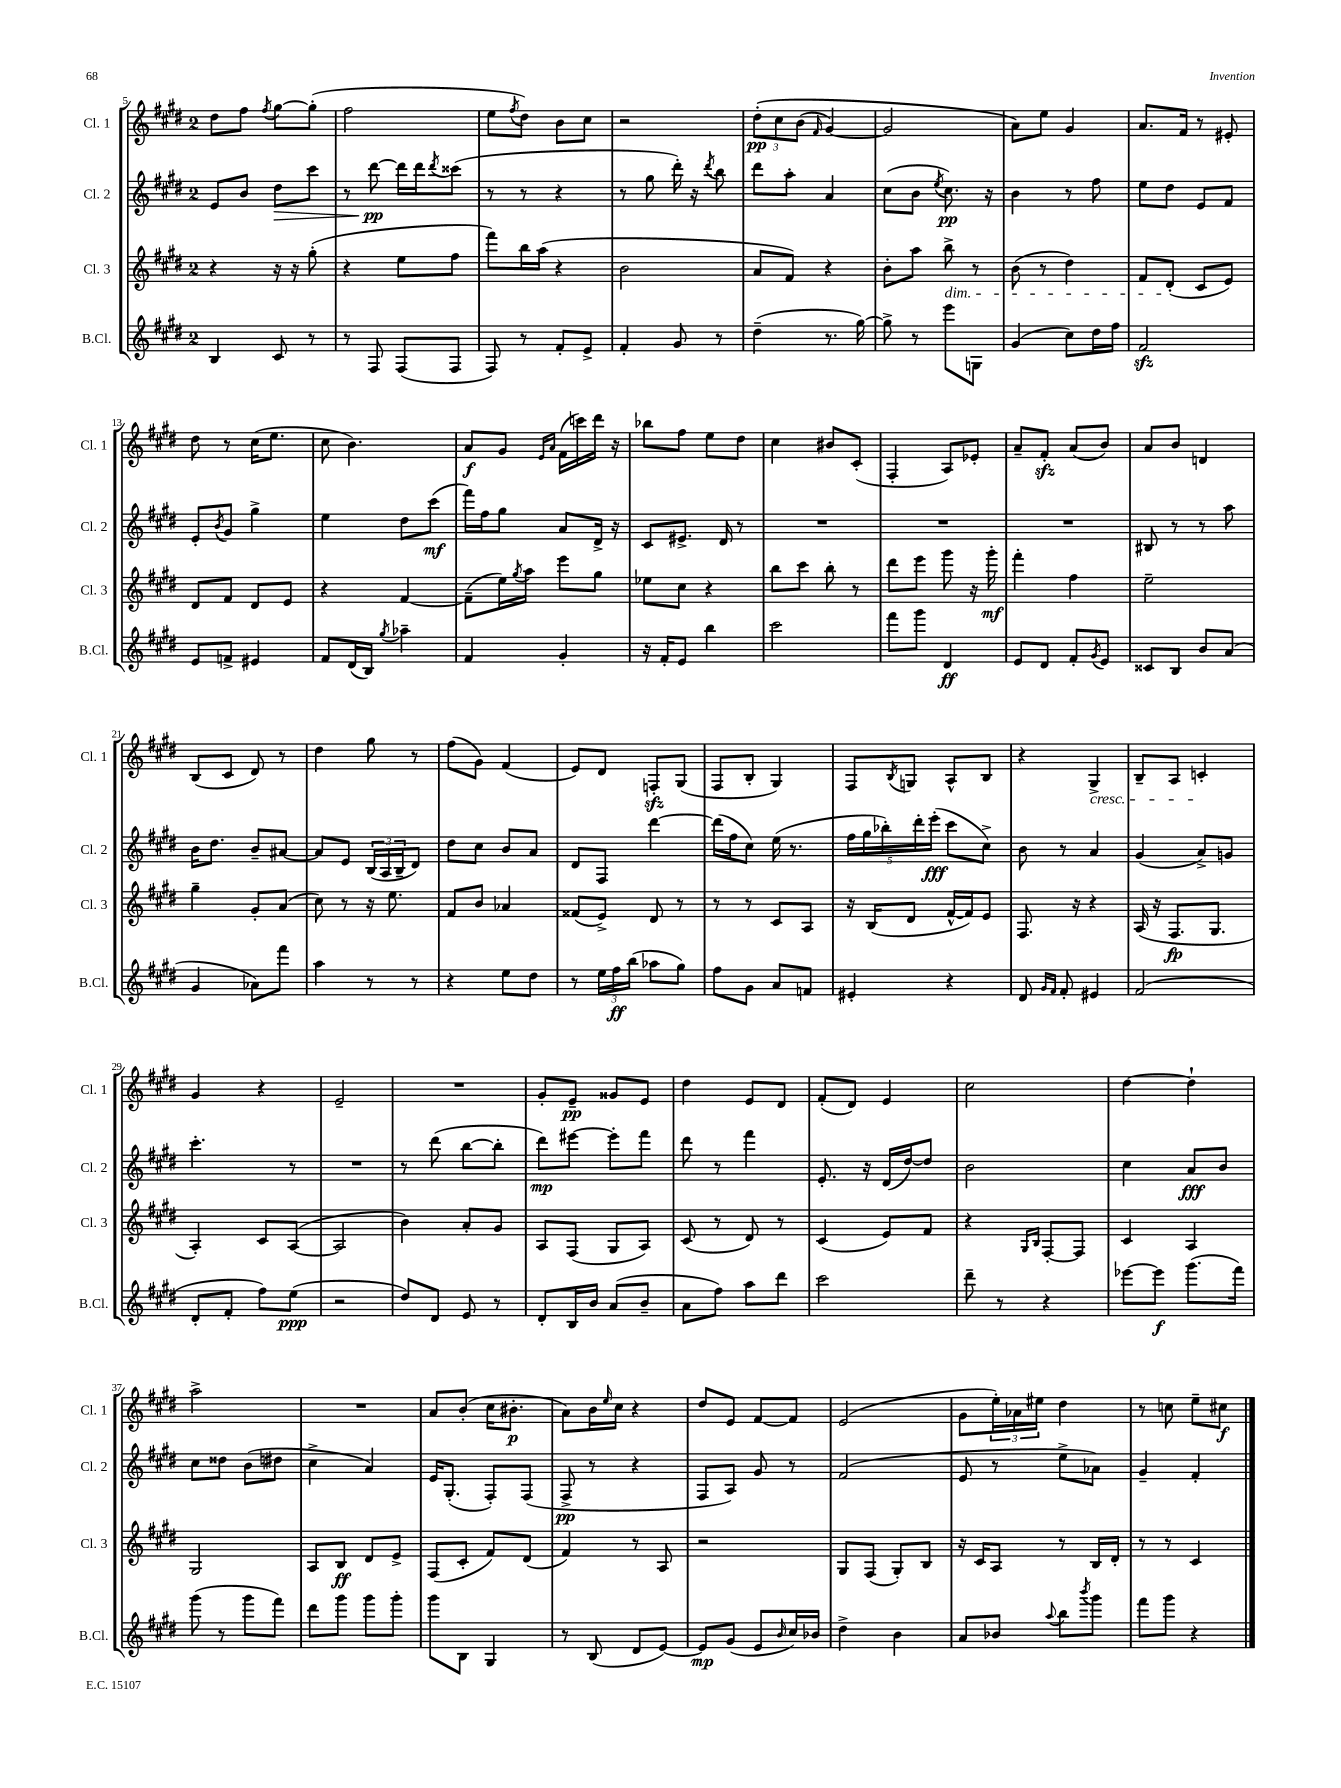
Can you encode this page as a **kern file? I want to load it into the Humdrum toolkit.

**kern	**dynam	**kern	**dynam	**kern	**dynam	**kern	**dynam
*part4	*part4	*part3	*part3	*part2	*part2	*part1	*part1
*staff4	*staff4	*staff3	*staff3	*staff2	*staff2	*staff1	*staff1
*I"B.Cl.	*	*I"Cl. 3	*	*I"Cl. 2	*	*I"Cl. 1	*
*I'B.Cl.	*	*I'Cl. 3	*	*I'Cl. 2	*	*I'Cl. 1	*
*clefG2	*	*clefG2	*	*clefG2	*	*clefG2	*
*k[f#c#g#d#]	*	*k[f#c#g#d#]	*	*k[f#c#g#d#]	*	*k[f#c#g#d#]	*
*M2/4	*	*M2/4	*	*M2/4	*	*M2/4	*
=5	=5	=5	=5	=5	=5	=5	=5
4B/	.	4r	.	8e/L	.	8dd#\L	.
.	.	.	.	8b/J	.	8ff#\J	.
.	.	.	.	.	.	8qff#/	.
!	!	!	!	!	!LO:HP:b	!	!
8c#/	.	16r	.	8dd#\L	>	[8gg#\L	.
.	.	16r	.	.	.	.	.
8r	.	(8gg#'\	.	8ccc#\J	.	(8gg#'\J]	.
=6	=6	=6	=6	=6	=6	=6	=6
8r	.	4r	.	8r	.	2ff#\	.
8F#/	.	.	.	[8ddd#\	pp	.	.
(8F#/L	.	8ee\L	.	16ddd#\LL]	]	.	.
.	.	.	.	16ddd#\J	.	.	.
.	.	.	.	8qddd#/	.	.	.
8F#/J	.	8ff#\J	.	(8ccc##X\J	.	.	.
=7	=7	=7	=7	=7	=7	=7	=7
8F#/)	.	8fff#\L)	.	8r	.	8ee\L	.
.	.	.	.	.	.	8qff#/	.
8r	.	16bb\L	.	8r	.	8dd#\J)	.
.	.	(16aa\JJ	.	.	.	.	.
8f#'/L	.	4r	.	4r	.	8b\L	.
8e^/J	.	.	.	.	.	8cc#\J	.
=8	=8	=8	=8	=8	=8	=8	=8
4f#'/	.	2b\	.	8r	.	2r	.
.	.	.	.	8gg#\	.	.	.
8g#/	.	.	.	16ddd#'\)	.	.	.
.	.	.	.	16r	.	.	.
.	.	.	.	8qddd#/	.	.	.
8r	.	.	.	8bb\	.	.	.
=9	=9	=9	=9	=9	=9	=9	=9
(4dd#~\	.	8a/L	.	8ddd#\L	.	(12dd#'\L	pp
.	.	.	.	.	.	12cc#\	.
.	.	8f#/J)	.	8aa'\J	.	.	.
.	.	.	.	.	.	(12b\J	.
.	.	.	.	.	.	16qqf#/	.
8.r	.	4r	.	4a/	.	[4g#/)	.
[16gg#\)	.	.	.	.	.	.	.
=10	=10	=10	=10	=10	=10	=10	=10
8gg#^\]	.	8b'\L	.	(8cc#\L	.	2g#/]	.
8r	.	8aa\J	.	8b\J	.	.	.
.	.	.	.	8qee/	.	.	.
!	!	!LO:TX:b:i:t=dim.	!	!	!	!	!
8eee\L	.	8bb^\	.	8.cc#\)	pp	.	.
8Gn\J	.	8r	.	.	.	.	.
.	.	.	.	16r	.	.	.
=11	=11	=11	=11	=11	=11	=11	=11
(4g#/	.	(8b\	.	4b\	.	8a\L)	.
.	.	8r	.	.	.	8ee\J	.
8cc#\L)	.	4dd#\)	.	8r	.	4g#/	.
16dd#\L	.	.	.	8ff#\	.	.	.
16ff#\JJ	.	.	.	.	.	.	.
=12	=12	=12	=12	=12	=12	=12	=12
2f#zz/	.	8f#/L	.	8ee\L	.	8.a/L	.
.	.	(8d#'/J	.	8dd#\J	.	.	.
.	.	.	.	.	.	16f#/Jk	.
.	.	8c#/L	.	8e/L	.	8r	.
.	.	8e/J)	.	8f#/J	.	8e#X'/	.
!!LO:LB:g=z
=13	=13	=13	=13	=13	=13	=13	=13
8e/L	.	8d#/L	.	8e'/L	.	8dd#\	.
.	.	.	.	8qb/	.	.	.
8fn^/J	.	8f#/J	.	8g#/J	.	8r	.
4e#X/	.	8d#/L	.	4gg#^\	.	(16cc#\KL	.
.	.	.	.	.	.	8.ee\J	.
.	.	8e/J	.	.	.	.	.
=14	=14	=14	=14	=14	=14	=14	=14
8f#/L	.	4r	.	4ee\	.	8cc#\	.
(16d#/L	.	.	.	.	.	4.b\)	.
16B/JJ)	.	.	.	.	.	.	.
8qgg#/	.	.	.	.	.	.	.
4aa-X~\	.	[4f#/	.	8dd#\L	.	.	.
.	.	.	.	(8ccc#\J	mf	.	.
=15	=15	=15	=15	=15	=15	=15	=15
4f#/	.	(8f#~\L]	.	16fff#\LL)	.	8a/L	f
.	.	.	.	16ff#\J	.	.	.
.	.	16ee\L)	.	8gg#\J	.	8g#/J	.
.	.	8qgg#/	.	.	.	.	.
.	.	16aa\JJ	.	.	.	.	.
.	.	.	.	.	.	16qqe/LL	.
.	.	.	.	.	.	16qqa/JJ	.
4g#'/	.	8eee\L	.	8a/L	.	(16f#\LL	.
.	.	.	.	.	.	16cccn\)	.
.	.	8gg#\J	.	16d#^/Jk	.	16ddd#\JJ	.
.	.	.	.	16r	.	16r	.
=16	=16	=16	=16	=16	=16	=16	=16
16r	.	8ee-X\L	.	8c#/L	.	8bb-X\L	.
16f#'/KL	.	.	.	.	.	.	.
8e/J	.	8cc#\J	.	8.e#X^/J	.	8ff#\J	.
4bb\	.	4r	.	.	.	8ee\L	.
.	.	.	.	16d#/	.	.	.
.	.	.	.	8r	.	8dd#\J	.
=17	=17	=17	=17	=17	=17	=17	=17
2ccc#\	.	8bb\L	.	2r	.	4cc#\	.
.	.	8ccc#\J	.	.	.	.	.
.	.	8bb'\	.	.	.	8b#X/L	.
.	.	8r	.	.	.	(8c#'/J	.
=18	=18	=18	=18	=18	=18	=18	=18
8fff#\L	.	8ddd#\L	.	2r	.	4F#'/	.
8ggg#\J	.	8eee\J	.	.	.	.	.
4d#/	ff	8ggg#\	.	.	.	8A/L)	.
.	.	16r	.	.	.	8e-X'/J	.
.	.	16ggg#'\	mf	.	.	.	.
=19	=19	=19	=19	=19	=19	=19	=19
8e/L	.	4fff#'\	.	2r	.	8a~/L	.
8d#/J	.	.	.	.	.	8f#zz'/J	.
8f#'/L	.	4ff#\	.	.	.	(8a/L	.
8qg#/	.	.	.	.	.	.	.
8e/J	.	.	.	.	.	8b/J)	.
=20	=20	=20	=20	=20	=20	=20	=20
8c##X/L	.	2ee~\	.	8B#X/	.	8a/L	.
8B/J	.	.	.	8r	.	8b/J	.
8b/L	.	.	.	8r	.	4dn/	.
(8a/J	.	.	.	8aa\	.	.	.
!!LO:LB:g=z
=21	=21	=21	=21	=21	=21	=21	=21
4g#/	.	4gg#~\	.	16b\KL	.	(8B/L	.
.	.	.	.	8.dd#\J	.	.	.
.	.	.	.	.	.	8c#/J	.
8a-X\L)	.	8g#'/L	.	8b~/L	.	8d#/)	.
8fff#\J	.	(8a/J	.	[8a#X/J	.	8r	.
=22	=22	=22	=22	=22	=22	=22	=22
4aa\	.	8cc#\)	.	8a#/L]	.	4dd#\	.
.	.	8r	.	8e/J	.	.	.
8r	.	16r	.	(24B/LL	.	8gg#\	.
.	.	.	.	24A/	.	.	.
.	.	8.ee\	.	.	.	.	.
.	.	.	.	24B~/J	.	.	.
8r	.	.	.	8d#/J)	.	8r	.
=23	=23	=23	=23	=23	=23	=23	=23
4r	.	8f#/L	.	8dd#\L	.	(8ff#\L	.
.	.	8b/J	.	8cc#\J	.	8g#\J)	.
8ee\L	.	4a-X/	.	8b/L	.	(4f#/	.
8dd#\J	.	.	.	8a/J	.	.	.
=24	=24	=24	=24	=24	=24	=24	=24
8r	.	(8f##X/L	.	8d#/L	.	8e/L)	.
24ee\LL	.	8e^/J)	.	8F#/J	.	8d#/J	.
24ff#\	ff	.	.	.	.	.	.
(24bb\JJ	.	.	.	.	.	.	.
8aa-X\L	.	8d#/	.	[4ddd#\	.	8Fnzz'/L	.
8gg#\J)	.	8r	.	.	.	(8G#/J	.
=25	=25	=25	=25	=25	=25	=25	=25
8ff#\L	.	8r	.	(16ddd#\LL]	.	8F#/L	.
.	.	.	.	16ff#\J	.	.	.
8g#\J	.	8r	.	8cc#\J)	.	8B'/J	.
8a/L	.	8c#/L	.	(16ee\	.	4G#/)	.
.	.	.	.	8.r	.	.	.
8fn/J	.	8A/J	.	.	.	.	.
=26	=26	=26	=26	=26	=26	=26	=26
4e#X'/	.	16r	.	20ff#\LL	.	8F#/L	.
.	.	.	.	20gg#\	.	.	.
.	.	(16B/KL	.	.	.	.	.
.	.	.	.	20bb-X'\)	.	.	.
.	.	.	.	.	.	8qB/	.
.	.	8d#/J	.	.	.	8Gn/J	.
.	.	.	.	20ddd#'\	.	.	.
.	.	.	.	(20eee'\JJ	fff	.	.
4r	.	[16f#^^/LL	.	8ccc#\L	.	8A^^/L	.
.	.	16f#/J])	.	.	.	.	.
.	.	8e/J	.	8cc#^\J)	.	8B/J	.
=27	=27	=27	=27	=27	=27	=27	=27
8d#/	.	8.F#/	.	8b\	.	4r	.
16qqg#/LL	.	.	.	.	.	.	.
16qqf#/JJ	.	.	.	.	.	.	.
8f#'/	.	.	.	8r	.	.	.
.	.	16r	.	.	.	.	.
!	!	!	!	!	!	!LO:TX:b:i:t=cresc.	!
4e#X/	.	4r	.	4a/	.	4G#^/	.
=28	=28	=28	=28	=28	=28	=28	=28
(2f#/	.	(16A/	.	(4g#/	.	8B~/L	.
.	.	16r	.	.	.	.	.
.	.	8.F#/L	fp	.	.	8A/J	.
.	.	.	.	8a^/L)	.	4cn'/	.
.	.	8.G#/J	.	.	.	.	.
.	.	.	.	8gn/J	.	.	.
!!LO:LB:g=z
=29	=29	=29	=29	=29	=29	=29	=29
8d#'/L	.	4A'/)	.	4.ccc#'\	.	4g#/	.
8f#'/J	.	.	.	.	.	.	.
8ff#\L)	.	8c#/L	.	.	.	4r	.
(8ee\J	ppp	([8A/J	.	8r	.	.	.
=30	=30	=30	=30	=30	=30	=30	=30
2r	.	2A/]	.	2r	.	2e~/	.
=31	=31	=31	=31	=31	=31	=31	=31
8dd#/L)	.	4b\)	.	8r	.	2r	.
8d#/J	.	.	.	(8ddd#\	.	.	.
8e/	.	8a'/L	.	[8bb\L	.	.	.
8r	.	8g#/J	.	8bb'\J]	.	.	.
=32	=32	=32	=32	=32	=32	=32	=32
8d#'/L	.	8A/L	.	8ddd#\L)	mp	8g#'/L	.
16B/L	.	(8F#/J	.	[8eee#X\J	.	8e~/J	pp
16b/JJ	.	.	.	.	.	.	.
(8a/L	.	8G#/L	.	8eee#'\L]	.	8g##X/L	.
8b~/J	.	8A/J)	.	8fff#\J	.	8e/J	.
=33	=33	=33	=33	=33	=33	=33	=33
8a\L	.	(8c#/	.	8ddd#\	.	4dd#\	.
8ff#\J)	.	8r	.	8r	.	.	.
8aa\L	.	8d#/)	.	4fff#\	.	8e/L	.
8ddd#\J	.	8r	.	.	.	8d#/J	.
=34	=34	=34	=34	=34	=34	=34	=34
2ccc#\	.	(4c#/	.	8.e'/	.	(8f#'/L	.
.	.	.	.	.	.	8d#/J)	.
.	.	.	.	16r	.	.	.
.	.	8e/L)	.	(16d#/LL	.	4e/	.
.	.	.	.	[16dd#/J)	.	.	.
.	.	8f#/J	.	8dd#/J]	.	.	.
=35	=35	=35	=35	=35	=35	=35	=35
8ddd#~\	.	4r	.	2b\	.	2cc#\	.
8r	.	.	.	.	.	.	.
.	.	16qqG#/LL	.	.	.	.	.
.	.	16qqB/JJ	.	.	.	.	.
4r	.	[8F#'/L	.	.	.	.	.
.	.	8F#/J]	.	.	.	.	.
=36	=36	=36	=36	=36	=36	=36	=36
[8eee-X\L	.	4c#/	.	4cc#\	.	[4dd#\	.
8eee-\J]	f	.	.	.	.	.	.
(8.ggg#\L	.	4A/	.	8a/L	fff	4dd#`\]	.
.	.	.	.	8b/J	.	.	.
16fff#\Jk)	.	.	.	.	.	.	.
!!LO:LB:g=z
=37	=37	=37	=37	=37	=37	=37	=37
(8ggg#\	.	2G#/	.	8cc#\L	.	2aa^\	.
8r	.	.	.	8dd##X\J	.	.	.
8ggg#\L	.	.	.	(8b\L	.	.	.
8fff#\J)	.	.	.	8dd#X\J	.	.	.
=38	=38	=38	=38	=38	=38	=38	=38
8ddd#\L	.	8A/L	.	4cc#^\	.	2r	.
8ggg#\J	.	8B/J	ff	.	.	.	.
8ggg#\L	.	8d#/L	.	4a/)	.	.	.
8ggg#'\J	.	8e^/J	.	.	.	.	.
=39	=39	=39	=39	=39	=39	=39	=39
8ggg#\L	.	(8F#/L	.	16e/KL	.	8a/L	.
.	.	.	.	(8.G#'/J	.	.	.
8B\J	.	8c#'/J	.	.	.	(8b'/J	.
4G#/	.	8f#/L)	.	8F#'/L)	.	16cc#\KL	.
.	.	.	.	.	.	8.b#X'\J	p
.	.	(8d#/J	.	(8F#/J	.	.	.
=40	=40	=40	=40	=40	=40	=40	=40
8r	.	4f#/)	.	8F#^/	pp	8a\L)	.
(8B/	.	.	.	8r	.	16b\L	.
.	.	.	.	.	.	16qqee/	.
.	.	.	.	.	.	16cc#\JJ	.
8d#/L	.	8r	.	4r	.	4r	.
[8e/J)	.	8A/	.	.	.	.	.
=41	=41	=41	=41	=41	=41	=41	=41
8e/L]	mp	2r	.	8F#/L	.	8dd#/L	.
(8g#/J	.	.	.	8A/J)	.	8e/J	.
8e/L	.	.	.	8g#/	.	[8f#/L	.
16qqb/	.	.	.	.	.	.	.
16cc#/L)	.	.	.	8r	.	8f#/J]	.
16b-X/JJ	.	.	.	.	.	.	.
=42	=42	=42	=42	=42	=42	=42	=42
4dd#^\	.	8G#/L	.	(2f#/	.	(2e/	.
.	.	(8F#/J	.	.	.	.	.
4b\	.	8G#'/L)	.	.	.	.	.
.	.	8B/J	.	.	.	.	.
=43	=43	=43	=43	=43	=43	=43	=43
8a/L	.	16r	.	8e/	.	8g#\L	.
.	.	16c#/KL	.	.	.	.	.
8b-X/J	.	8A/J	.	8r	.	24ee'\L)	.
.	.	.	.	.	.	24a-X\	.
.	.	.	.	.	.	24ee#X\JJ	.
8qqaa/	.	.	.	.	.	.	.
8bb\L	.	8r	.	8ee^\L	.	4dd#\	.
8qbbb/	.	.	.	.	.	.	.
8ggg#\J	.	16B/LL	.	8a-X\J)	.	.	.
.	.	16d#'/JJ	.	.	.	.	.
=44	=44	=44	=44	=44	=44	=44	=44
8fff#\L	.	8r	.	4g#~/	.	8r	.
8ggg#\J	.	8r	.	.	.	8ccn\	.
4r	.	4c#/	.	4f#'/	.	8ee~\L	.
.	.	.	.	.	.	8cc#X\J	f
==	==	==	==	==	==	==	==
*-	*-	*-	*-	*-	*-	*-	*-
